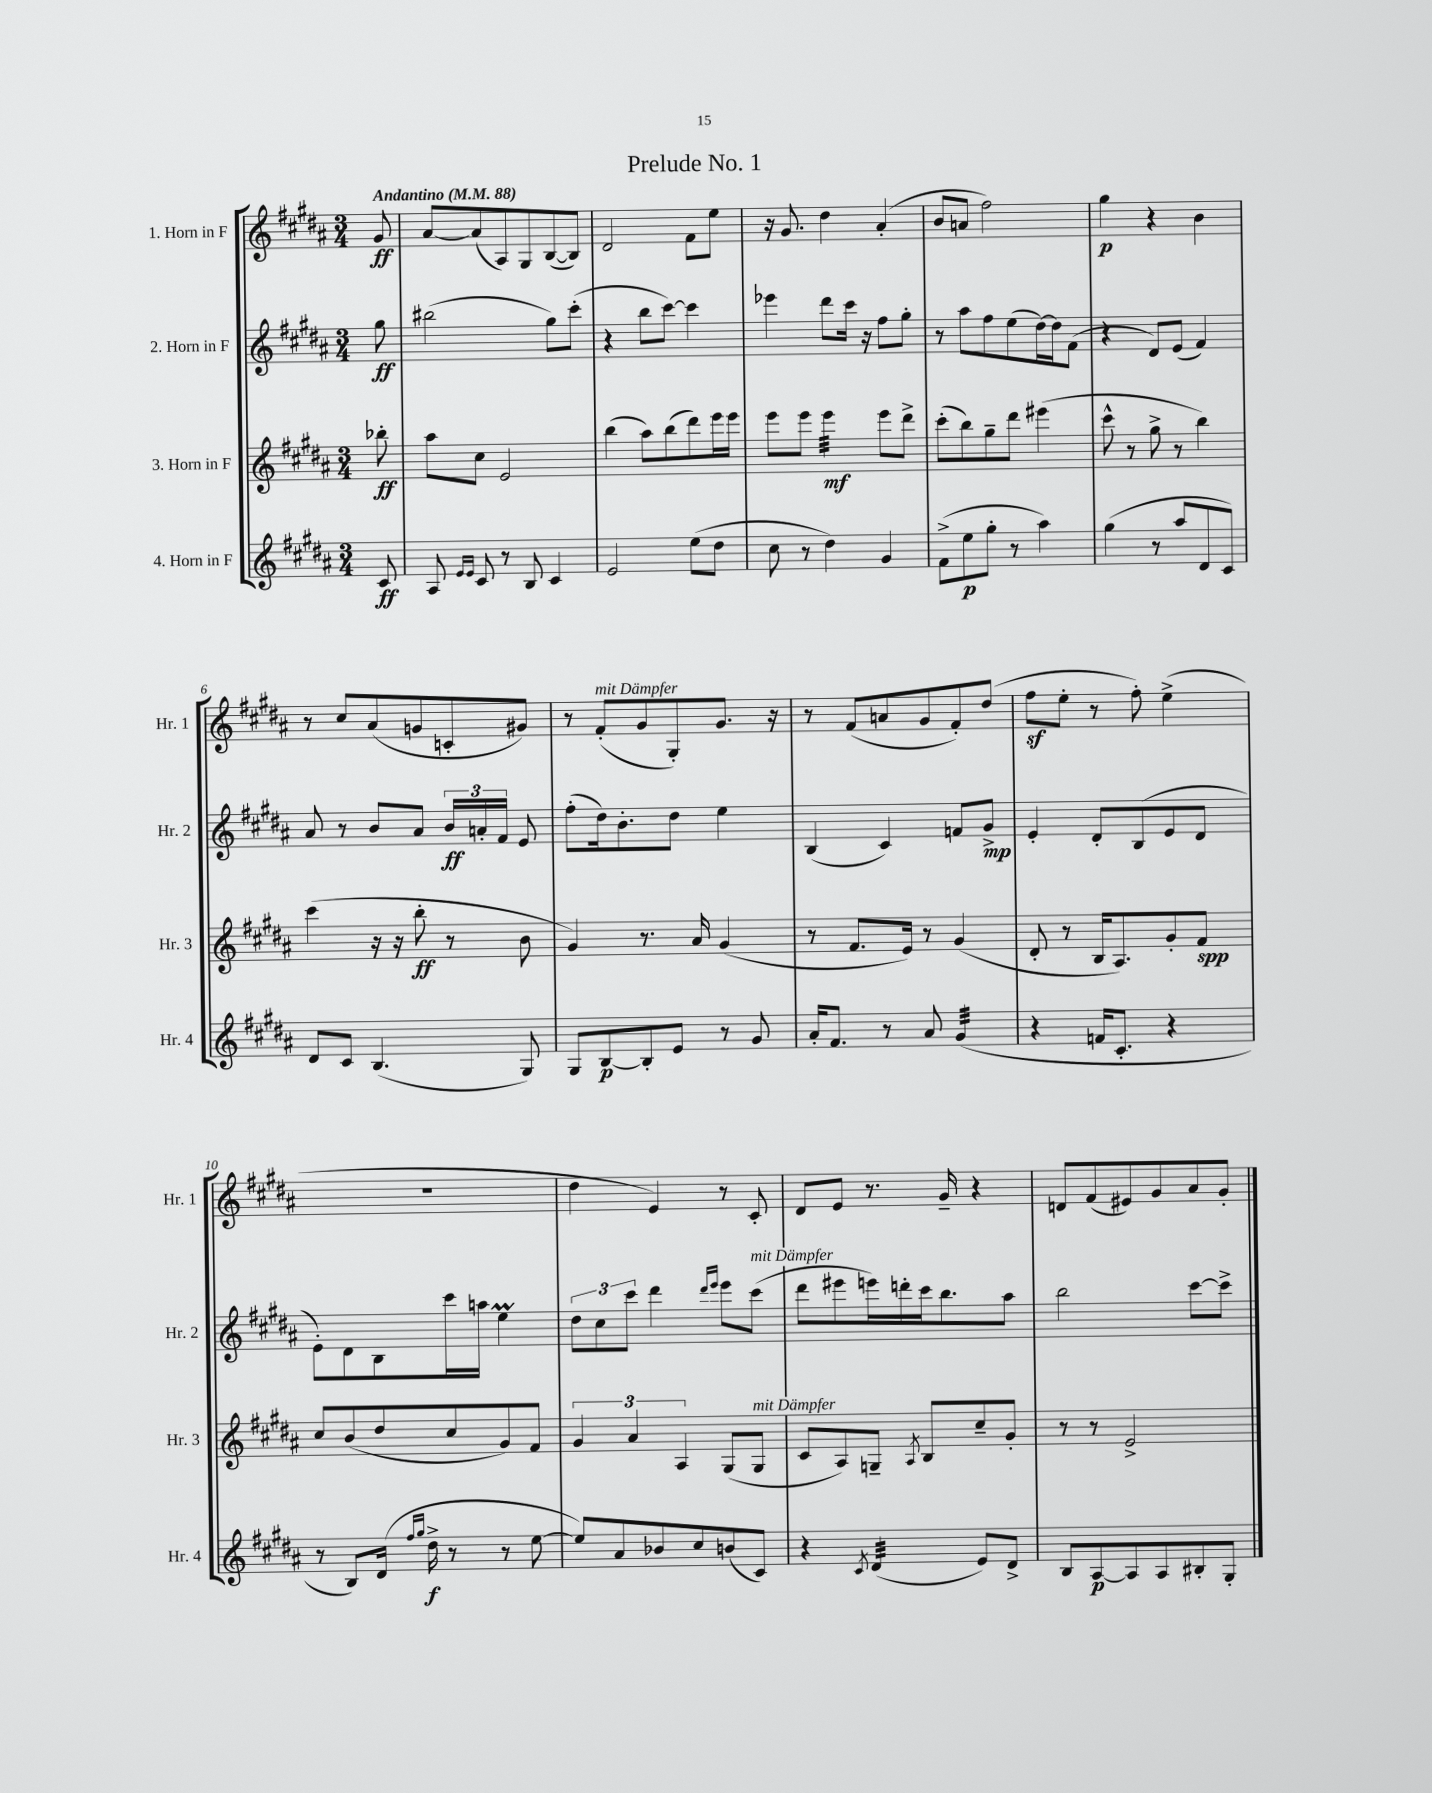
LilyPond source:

\header { title = "Prelude No. 1" }
<<
\new StaffGroup <<
\new Staff = "s0" \with { instrumentName = "1. Horn in F" shortInstrumentName = "Hr. 1" } {
    \clef treble \key b \major \numericTimeSignature \time 3/4 \partial 8 \tempo "Andantino" 4 = 88
    \autoBeamOff gis'8\ff |
    ais'8[~ ais'8( ais8) gis8 b8~( b8]) |
    dis'2 fis'8[ e''8] |
    r16 gis'8. dis''4 ais'4-.( |
    b'8[ a'8] fis''2) |
    gis''4\p r4 b'4 |
    r8 cis''8[ ais'8( g'8 c'8-. gis'8]) |
    r8 fis'8[-.^\markup { \italic "mit Dämpfer" }( gis'8 gis8-.) gis'8.] r16 |
    r8 fis'8[( a'8 gis'8 fis'8-.) dis''8]( |
    fis''8[\sf e''8]-. r8 fis''8-.) e''4->( |
    R2. |
    dis''4 e'4) r8 cis'8-. |
    dis'8[ e'8] r8. gis'16-- r4 |
    d'8[ fis'8( eis'8) gis'8 ais'8 gis'8]-. \bar "|." |
}
\new Staff = "s1" \with { instrumentName = "2. Horn in F" shortInstrumentName = "Hr. 2" } {
    \clef treble \key b \major \numericTimeSignature \time 3/4 \partial 8
    \autoBeamOff gis''8\ff |
    bis''2( gis''8[) cis'''8]-.( |
    r4 b''8[ cis'''8]~) cis'''4 |
    ees'''4 dis'''8[ cis'''16] r16 fis''8[ gis''8]-. |
    r8 ais''8[ fis''8 e''8( dis''16~) dis''16 fis'8]( |
    r4 dis'8[) e'8]( fis'4) |
    ais'8 r8 b'8[ ais'8] \tuplet 3/2 { b'16[\ff a'16-. fis'16] } e'8 |
    fis''8[-.( dis''16) b'8.-. dis''8] e''4 |
    b4( cis'4) f'8[ gis'8]->\mp |
    e'4-. dis'8[-. b8( e'8 dis'8] |
    e'8[-.) dis'8 b8 cis'''16 a''16] e''4\prall |
    \tuplet 3/2 { dis''8[ cis''8 cis'''8] } dis'''4 \grace { dis'''16[ e'''16] } e'''8[ cis'''8]^\markup { \italic "mit Dämpfer" }( |
    dis'''8[ eis'''8 e'''16) d'''16-. cis'''16 b''8. ais''8] |
    b''2 cis'''8[~ cis'''8]-> \bar "|." |
}
\new Staff = "s2" \with { instrumentName = "3. Horn in F" shortInstrumentName = "Hr. 3" } {
    \clef treble \key b \major \numericTimeSignature \time 3/4 \partial 8
    \autoBeamOff bes''8-.\ff |
    ais''8[ cis''8] e'2 |
    b''4( ais''8[) b''8( dis'''8) e'''16 e'''16] |
    e'''8[ e'''8] e'''4:32\mf e'''8[ dis'''8]-> |
    cis'''8[-.( b''8) gis''8-- dis'''8] eis'''4( |
    cis'''8-^ r8 gis''8-> r8 b''4) |
    cis'''4( r16 r16 b''8-.\ff r8 b'8 |
    gis'4) r8. ais'16 gis'4( |
    r8 fis'8.[ e'16]) r8 gis'4( |
    dis'8-. r8 b16[ ais8.) gis'8-. fis'8]\spp |
    cis''8[ b'8( dis''8 cis''8 gis'8) fis'8] |
    \tuplet 3/2 { gis'4 ais'4 ais4 } gis8[( gis8]^\markup { \italic "mit Dämpfer" } |
    cis'8[ ais8) g8]-- \acciaccatura { ais8 } b8[ cis''8-- gis'8]-. |
    r8 r8 e'2-> \bar "|." |
}
\new Staff = "s3" \with { instrumentName = "4. Horn in F" shortInstrumentName = "Hr. 4" } {
    \clef treble \key b \major \numericTimeSignature \time 3/4 \partial 8
    \autoBeamOff cis'8\ff |
    ais8 \grace { e'16[ e'16] } cis'8 r8 b8 cis'4 |
    e'2 e''8[( dis''8] |
    cis''8 r8 dis''4) gis'4 |
    fis'8[->( e''8\p gis''8]-. r8 ais''4) |
    gis''4( r8 ais''8[ dis'8 cis'8]) |
    dis'8[ cis'8] b4.( gis8) |
    gis8[ b8~\p b8-. e'8] r8 gis'8 |
    ais'16[-. fis'8.] r8 ais'8 gis'4:32( |
    r4 f'16[ cis'8.]-. r4 |
    r8 b8[) dis'16]( \grace { fis''16[ gis''16] } dis''16->\f r8 r8 e''8~ |
    e''8[) ais'8 bes'8 cis''8 b'8( cis'8]) |
    r4 \acciaccatura { cis'8 } dis'4:32( e'8[) dis'8]-> |
    b8[ ais8~\p ais8 ais8 bis8-. gis8]-. \bar "|." |
}
>>
>>
